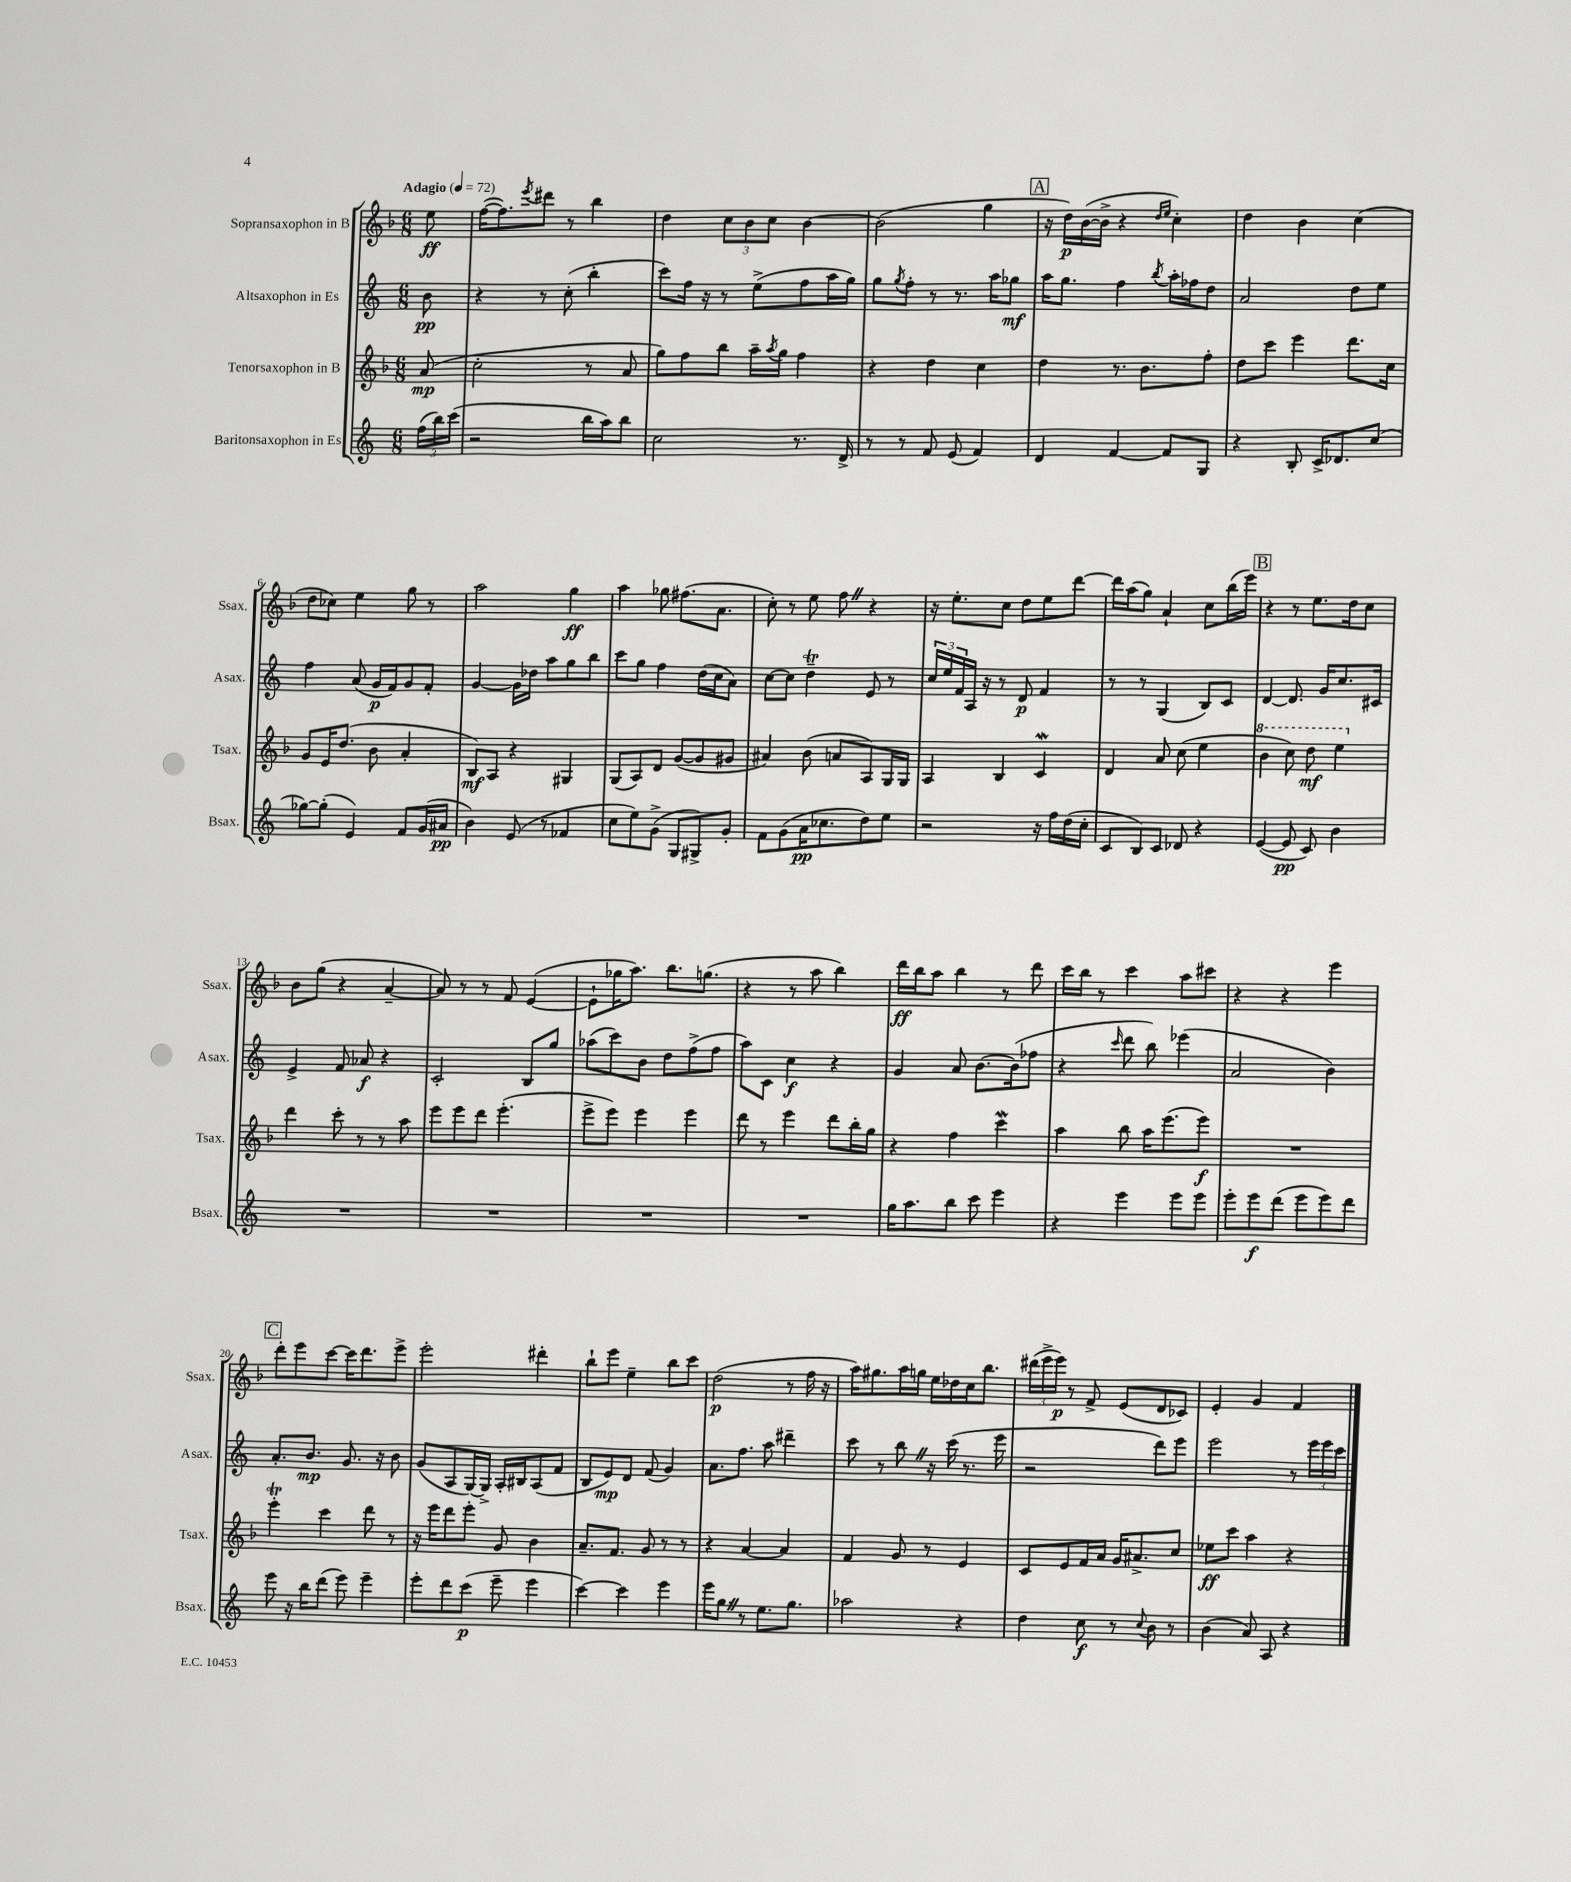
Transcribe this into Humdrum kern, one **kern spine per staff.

**kern	**kern	**kern	**kern
*staff4	*staff3	*staff2	*staff1
*clefG2	*clefG2	*clefG2	*clefG2
*k[]	*k[b-]	*k[]	*k[b-]
*M6/8	*M6/8	*M6/8	*M6/8
*MM72	*MM72	*MM72	*MM72
(24ff	(8a	8b	8ee
24bb)	.	.	.
(24ccc	.	.	.
=	=	=	=
2r	2cc'	4r	([16ff
.	.	.	8.ff])
.	.	.	8qeee
.	.	8r	8ddd#
.	.	(8cc'	8r
16bb	8r	4bb'	4bb-
16aa)	.	.	.
8bb	8a	.	.
=	=	=	=
2cc	8gg)	8ccc)	4dd
.	8ff	16ff	.
.	.	16r	.
.	8bb-	8r	12cc
.	.	.	12b-
.	16aa~	(8ee^	.
.	.	.	12cc
.	8qaa	.	.
.	16gg	.	.
8.r	4ff	8ff	[4b-
.	.	16aa	.
16d^	.	16gg)	.
=	=	=	=
8r	4r	8gg	(2b-]
.	.	8qgg	.
8r	.	8ff'	.
8f	4dd	8r	.
(8e	.	8.r	.
4f)	4cc	.	4gg
.	.	16aa	.
.	.	8gg-	.
=	=	=	=
4d	4dd	16aa	16r
.	.	8.gg	16dd)
.	.	.	([16b-
.	.	.	16b-^]
[4f	8.r	4ff	4r
.	8.b-	.	.
.	.	.	16qqdd
.	.	8qbb	16qqee
8f]	.	16aa'	4cc')
.	.	16ff-	.
8G	8ff'	8dd	.
=	=	=	=
4r	8dd	2a	4dd
.	8ccc	.	.
8B'	4eee	.	4b-
16c^	.	.	.
8.d-	.	.	.
.	8.ddd	8dd	(4cc
(8cc	.	8ee	.
.	16cc	.	.
=	=	=	=
[8gg-)	8g	4ff	8dd
(8gg-']	16e	.	8cc-)
.	(8.dd	.	.
4e)	.	(8a	4ee
.	8b-	16g	.
.	.	16f)	.
8f	4a'	8g	8gg
(16g	.	8f'	8r
16a#	.	.	.
=	=	=	=
4b)	8B-)	[4g	2aa
.	8A	.	.
(8e	4r	16g]	.
.	.	16dd-	.
8r	.	8aa	.
4f-	4G#	8gg	4gg
.	.	8bb	.
=	=	=	=
8cc	(8G	8ccc	4aa
8ee)	8A)	8gg	.
(8g^	8d	4ff	8gg-
8G	([8g	.	(8.ff#
8G#^)	8g]	(16dd	.
.	.	16cc	8.a
8g'	8g#	8a)	.
=	=	=	=
8f	4a#)	[8cc	8cc')
(8g	.	8cc]	8r
16a	(8b-	4dd~	8ee
8.cc-	.	.	.
.	8a	.	8ff
8dd)	8A)	8e	4r
8ee	16G	8r	.
.	16G	.	.
=	=	=	=
2r	4A	24cc	16r
.	.	24ee	.
.	.	.	8.ee'
.	.	24f	.
.	.	16A	.
.	.	16r	.
.	4B-	8r	8cc
.	.	8d	8dd
16r	4c	4f	8ee
16ff	.	.	.
(16dd	.	.	[8ddd
16cc'	.	.	.
=	=	=	=
8c	4d	8r	16ddd]
.	.	.	(16aa
8B)	.	8r	8gg)
8c	8a	(4G	4a`
8d-	(8cc	.	.
4r	4ee	8B)	8cc
.	.	8c	(16bb-
.	.	.	16eee)
=	=	=	=
([4e	4bb-	[4d	4r
8e]	8ccc)	8.d]	8r
8c)	8ddd	.	8.ee
.	.	16g	.
4b	4eee	8.cc	.
.	.	.	16dd
.	.	.	8cc
.	.	16c#	.
=	=	=	=
2.r	4ddd	4e^	8b-
.	.	.	(8gg
.	8ccc'	8f	4r
.	8r	8a-	.
.	8r	4r	[4a~
.	8aa	.	.
=	=	=	=
2.r	8eee	2c'	8a])
.	8eee	.	8r
.	8ddd	.	8r
.	(4.eee'	.	8f
.	.	8B	([4e
.	.	8gg	.
=	=	=	=
2.r	8eee^	(8aa-	8e`]
.	8eee)	8ccc)	16gg-
.	.	.	8.aa)
.	4eee	8b	.
.	.	8dd	8.bb-
.	4eee	(8ff^	.
.	.	.	(8.gg
.	.	8ff	.
=	=	=	=
2.r	8ddd	8aa)	4r
.	8r	8c	.
.	4eee	4cc	8r
.	.	.	8aa
.	8ddd	4r	4bb-)
.	16bb-'	.	.
.	16gg	.	.
=	=	=	=
16gg	4r	4g	16ddd
8.aa	.	.	16bb-
.	.	.	8aa
8bb	4ff	8a	4bb-
8ccc	.	[8.b	.
4eee	4ccc	.	8r
.	.	(16b]	.
.	.	8ff-	8ddd
=	=	=	=
4r	4aa	4r	16ccc
.	.	.	16bb-
.	.	.	8r
.	.	16qqccc	.
4eee	8bb-	8ddd	4ccc
.	16aa	8bb)	.
.	(8.eee	.	.
8eee	.	(4eee-	8aa
8eee	8eee)	.	8ccc#
=	=	=	=
8eee'	2.r	2a	4r
8eee	.	.	.
(8ddd	.	.	4r
8eee	.	.	.
8eee)	.	4b)	4eee
8ddd	.	.	.
=	=	=	=
8eee	4eee'	8.a'	8ddd'
16r	.	.	8eee
16bb	.	8.b	.
(8ddd	4ccc	.	[8ccc
8eee)	.	8.g	16ccc]
.	.	.	8.ddd
4eee~	8ddd	.	.
.	.	16r	.
.	8r	8b	8eee^
=	=	=	=
8eee'	16r	(8g	2eee'
.	16eee	.	.
8ddd	8ddd	8A	.
(8ccc	8eee'	[16G)	.
.	.	16G^]	.
8eee~	8g	16A'	.
.	.	16B#	.
4eee	4b-	(8A	4ddd#'
.	.	8f	.
=	=	=	=
[4ccc)	8.a~	8B	8bb-`
.	.	8e)	8eee
.	8.f	.	.
4ccc]	.	8d	4ee~
.	8g	(8f	.
4eee	8r	4g)	8bb-
.	8r	.	8ccc
=	=	=	=
16eee	4r	8.a	(2dd
8.gg	.	.	.
.	.	8.ff	.
8r	[4a	.	.
8.ee	.	8aa	.
.	4a]	4ddd#~	8r
8.gg	.	.	.
.	.	.	16ff
.	.	.	16r
=	=	=	=
2aa-	4f	8ccc	16aa)
.	.	.	8.gg#
.	.	8r	.
.	8g	8bb	16aa
.	.	.	16gg
.	8r	16r	16ee
.	.	(16ccc	16dd-
4r	4e	8.r	16cc
.	.	.	8.bb-
.	.	16eee	.
=	=	=	=
4dd	8c	2r	(24ddd#
.	.	.	24eee^
.	.	.	24eee)
.	8e	.	8r
8cc	16f	.	8f^
.	16a	.	.
8r	16g	.	(8e
.	8.a#^	.	.
8qqcc	.	.	.
8b	.	8ddd)	8d
8r	8cc	8eee	8c-)
=	=	=	=
(4b	8ee-	2eee	4e'
.	8ccc	.	.
8a)	4aa	.	4g
8A	.	.	.
4r	4r	8r	4f
.	.	24eee	.
.	.	24eee	.
.	.	24ccc	.
==	==	==	==
*-	*-	*-	*-
